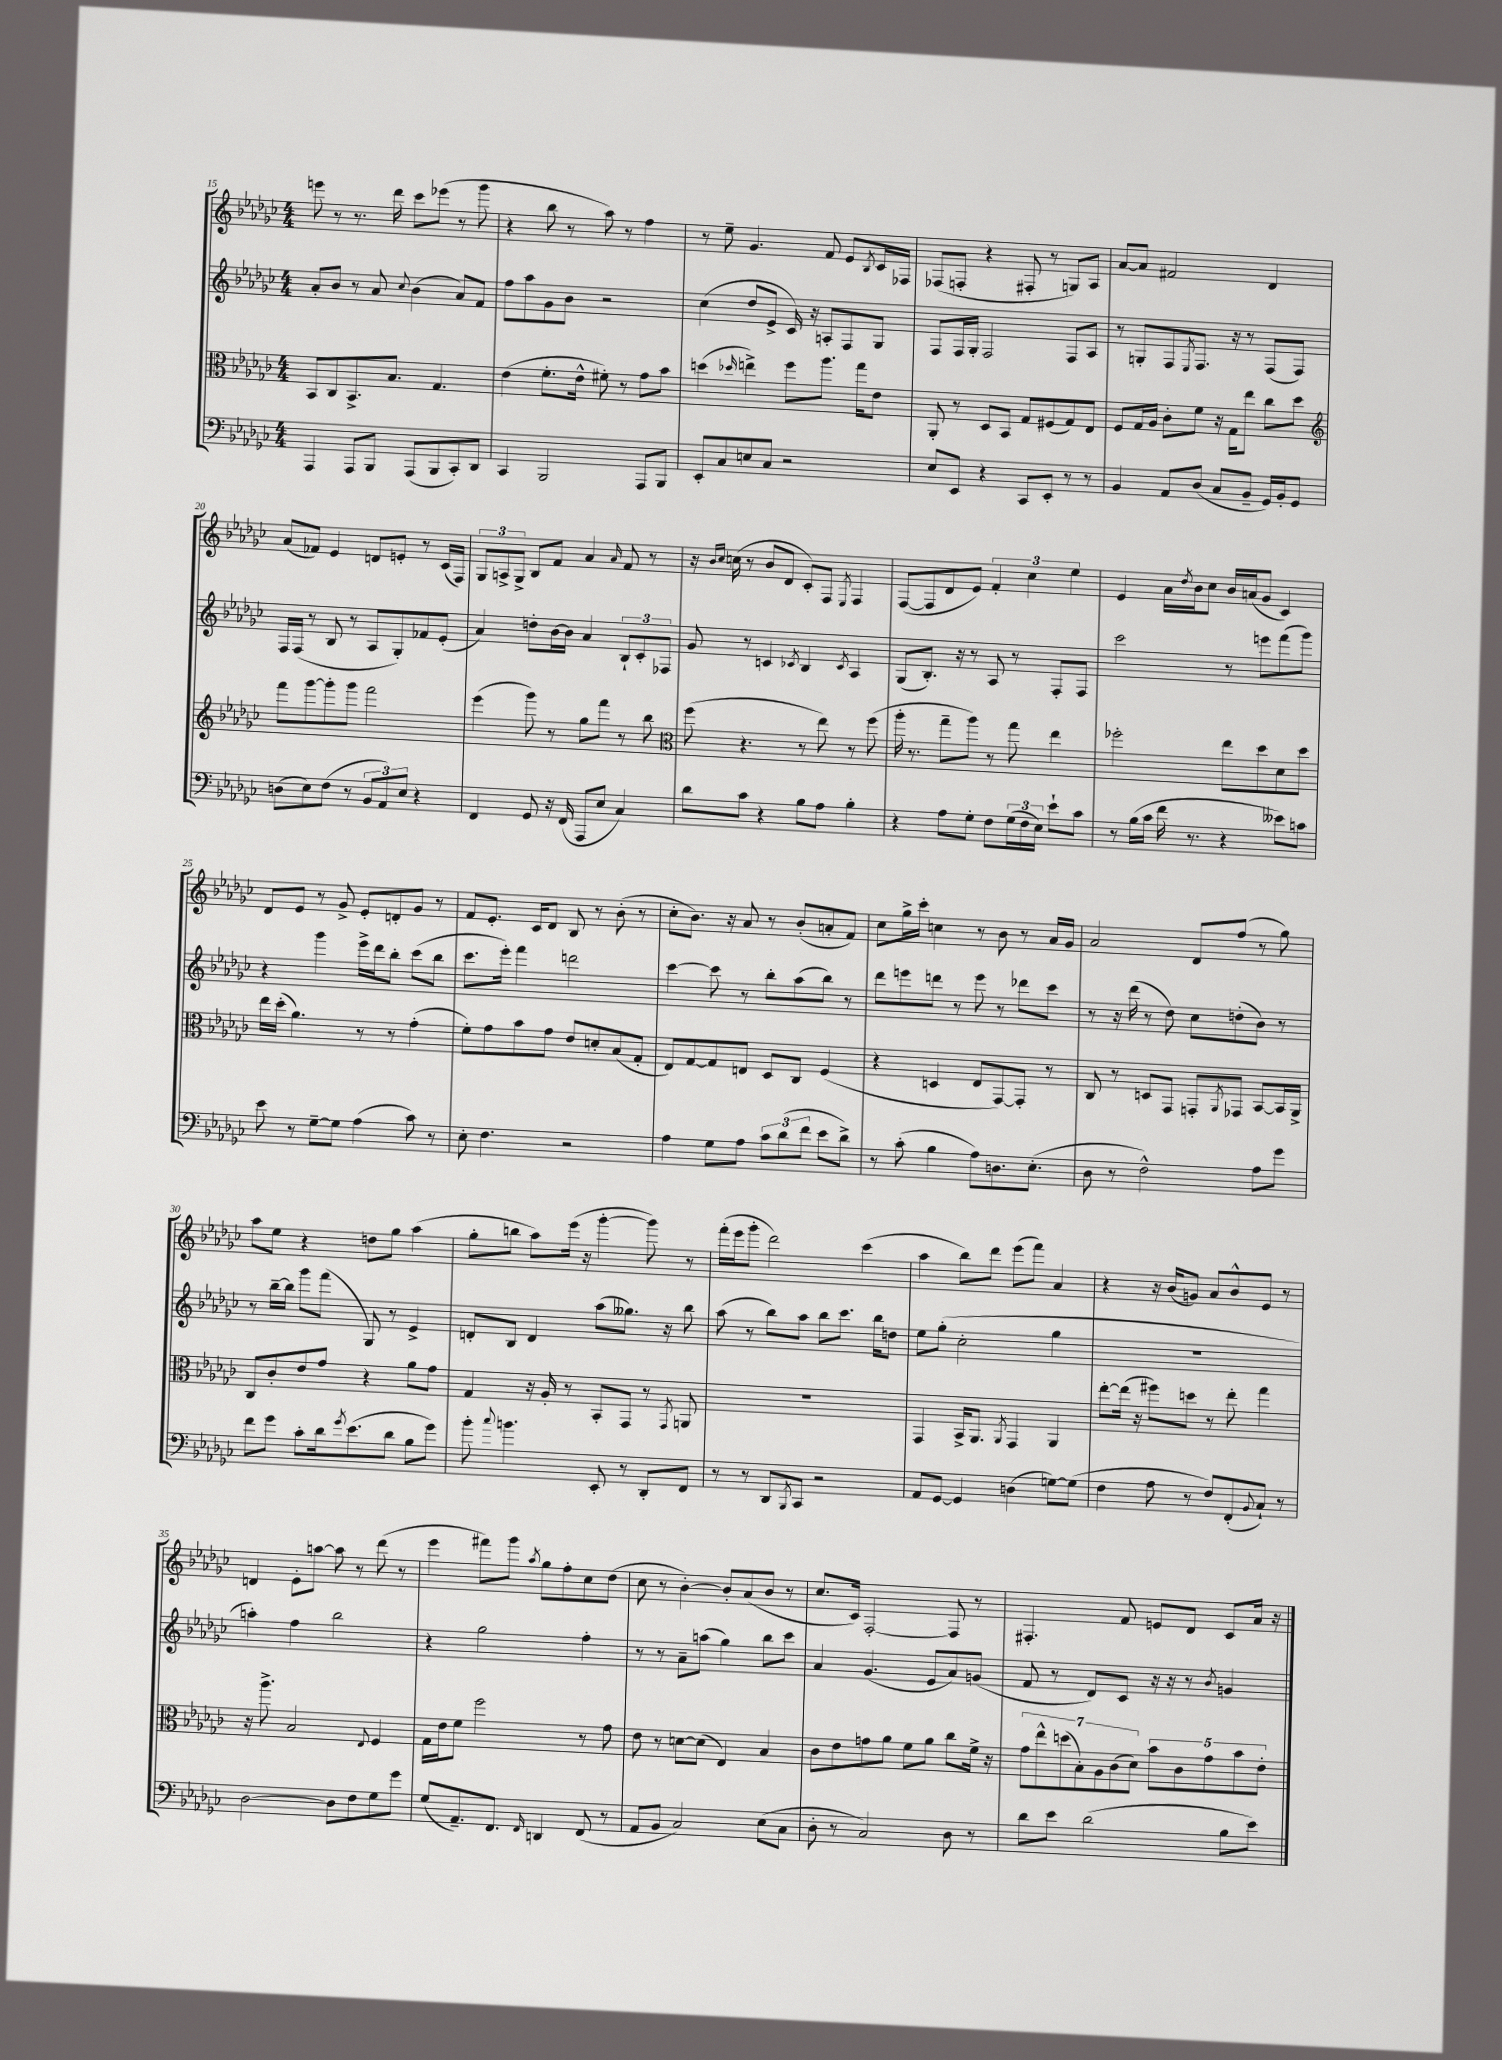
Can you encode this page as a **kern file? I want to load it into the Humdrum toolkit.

**kern	**kern	**kern	**kern
*staff4	*staff3	*staff2	*staff1
*clefF4	*clefC3	*clefG2	*clefG2
*k[b-e-a-d-g-c-]	*k[b-e-a-d-g-c-]	*k[b-e-a-d-g-c-]	*k[b-e-a-d-g-c-]
*M4/4	*M4/4	*M4/4	*M4/4
4AAA-/	8BB-/L	8a-'/L	8eee\
.	8C-/	8b-/J	8r
8AAA-/L	8.BB-^/	8r	8.r
8BBB-/J	.	8a-/	.
.	8.B-/J	.	16ddd-\
.	.	8qqcc-/	.
(8AAA-/L	.	(4b-\	8ccc-\L
8BBB-/	4.G-/	.	(8eee-\J
8CC-'/)	.	8a-/L)	8r
8DD-/J	.	8f/J	8ggg-\
=	=	=	=
4CC-/	(4e-\	8ff\L	4r
.	.	8aa-\	.
2BBB-/	8.f'\L	8g-\	8bb-\
.	.	8b-\J	8r
.	16e-^^\Jk	.	.
.	8f#'\)	2r	8aa-\)
.	8r	.	8r
8AAA-/L	8g-\L	.	4ff\
8BBB-/J	8b-\J	.	.
=	=	=	=
8EE-'/L	(4dd\	(4cc-\	8r
8C-/	.	.	8ee-~\
.	16qqdd-/	.	.
8E/	4ee^\)	8dd-/L	4.g-/
8C-/J	.	8e-^/J	.
2r	8ff\L	16c-/)	.
.	.	16r	.
.	8.aa-\J	8A'/L	8f/
.	.	8F/	8e-/L
.	16gg-\LK	.	.
.	.	.	8qB-/
.	8e-\J	8G-/J	16c-/L
.	.	.	16F-/JJ
=	=	=	=
8E-/L	8AA-'/	8F/L	(8F-/L
8EE-/J	8r	16F/L	8F'/J
.	.	16G-'/JJ	.
4r	8D-/L	2F/	4r
.	8BB-/J	.	.
8CC-/L	8G-/L	.	8F#'/
8EE-'/J	(8F#/	.	8r
8r	8G-/)	8F/L	8G/L)
8r	8E-/J	8A-/J	8A-/J
=	=	=	=
4BB-/	8F/L	8r	[8a-/L
.	16G-/L	8G'/L	8a-/]J
.	16A-/JJ	.	.
8AA-/L	8c-'\L	8F/	2f#/
.	.	8qE-/	.
(8D-/J	8f\J	8.F/J	.
8C-/L	16r	.	.
.	16G-\LK	16r	.
8BB-~/J	8ee-\J	8r	.
16GG-/LL)	8cc-\L	(8F/L	4d-/
16BB-'/J	.	.	.
8GG-/J	8dd-\J	8F/J)	.
=	=	=	=
*	*clefG2	*	*
(8D\L	8fff\L	16F/LL	(8a-/L
.	.	(16F/JJ	.
8E-\)	[8ggg-\	8r	8f-/J)
(8F\J	8ggg-'\]	8B-/	4e-/
8r	8ggg-\J	8r	.
12BB-/L	2fff\	8A-/L	8d/L
12AA-/)	.	.	.
.	.	8G-'/)	8e'/J
12E-/J	.	.	.
4r	.	8f-/	8r
.	.	(8e-'/J	(16c-/LL
.	.	.	16F/JJ)
=	=	=	=
4FF/	(4eee-\	4a-/)	12G-/L
.	.	.	12A^/
.	.	.	12G-^/J
8GG-/	8ggg-\)	8dd'\L	8B-/L
16r	8r	[16b-\L	8f/J
(16FF/	.	16b-\]JJ	.
8AAA-/L	8gg-\L	4a-/	4a-/
8E-/J	8fff\J	.	.
.	.	.	16qqa-/
4C-/)	8r	12B-`/L	8f/
.	.	12c-'/	.
.	8bb-\	.	8r
.	.	12F-/J	.
=	=	=	=
*	*clefC3	*	*
8d-\L	(8ff\	8g-/	16r
.	.	.	16qqb-/LL
.	.	.	16qqcc-/JJ
.	.	.	(16cc\
8c-\J	4.r	8r	8r
4r	.	4c/	8b-/L
.	.	.	8d-/J
.	.	8qc-/	.
8B-\L	8r	4B-/	8c-'/L)
8A-\J	8ee-\)	.	8F/J
.	.	8qc-/	8qE-/
4B-'\	8r	4A-/	4F/
.	(8ff\	.	.
=	=	=	=
4r	16aa-'\	(8G-/L	([8F/L
.	8.r	.	.
.	.	8.B-'/J)	8F/]
8A-\L	8gg-~\L	.	8d-/
.	.	16r	.
8G-'\J	8aa-\J)	8r	8e-/J)
8F\L	8r	8A-/	6f'/
(24G-\L	8gg-\	8r	.
24F\	.	.	6cc-\
24E-\JJ)	.	.	.
8e-`\L	4ee-\	8F'/L	.
.	.	.	6ee-\
8c-\J	.	8F/J	.
=	=	=	=
8r	2ff-'\	2ccc-\	4e-/
(16B-\LL	.	.	.
16c-\JJ	.	.	.
16f\	.	.	16a-\LL
.	.	.	8qdd-/
8.r	.	.	16b-\J
.	.	.	8cc-\J
4r	8ee-\L	8r	16b-/LL
.	.	.	(16a/J
.	8dd-\	8eee\L	8g-/J
8e--\L)	8d-\	(8fff\	4c-/)
8c\J	8dd-\J	8ggg-\J)	.
=	=	=	=
8e-\	16ee-\LL	4r	8d-/L
.	(16dd-'\JJ	.	.
8r	4.a-\)	.	8e-/J
[8G-~\L	.	4ggg-\	8r
8G-\]J	.	.	8g-^/
(4A-\	8r	16eee-^\LL	8e-'/L
.	.	16ddd-\J	.
.	8r	8bb-'\J	8d'/
8c-\)	(4g-'\	(8ccc-\L	8g-/J
8r	.	8bb-\J	8r
=	=	=	=
8E-'\	8f'\L)	8.ccc-\L	8f/L
4.F\	8g-\	.	8.e-'/J
.	.	16eee-'\Jk)	.
.	8b-\	4fff\	.
.	.	.	16c-/LK
.	8g-\J	.	8d-/J
2r	8e-/L	2ddd\	8B-/
.	8d'/	.	8r
.	(8B-/	.	(8b-'\
.	8G-'/J	.	8r
=	=	=	=
4A-\	8E-/L)	[4ccc-\	8cc-'\L
.	[8G-/	.	8.b-\J)
8G-\L	8G-/]	8ccc-\]	.
.	.	.	16r
8A-\J	8E/J	8r	8a-/
12c-\L	8D-/L	8bb-'\L	8r
(12d-\	.	.	.
.	8C-/J	(8aa-\	(8b-'/L
12f\J	.	.	.
8e-\L	(4F/	8bb-\J)	8a'/
8d-^\J)	.	8r	8f/J)
=	=	=	=
8r	4r	8ddd-\L	8cc-\L
(8c-'\	.	8eee\	16gg-^\L
.	.	.	16ccc-'\JJ
4B-\	4D/	8ddd\J	4cc\
.	.	8r	.
8A-\L)	8E-/L	8eee\	8r
8.D\	[8GG-/)	8r	8b-\
.	8GG-'/]J	8ddd-\L	8r
(8.E-'\J	.	.	.
.	8r	8ccc-\J	16a-/LL
.	.	.	16g-/JJ
=	=	=	=
8D-\	8C-/	8r	2a-/
8r	8r	16r	.
.	.	(16ddd-\	.
2F^^\)	8D/L	8r	.
.	8GG-/J	8dd-\)	.
.	8GG'/L	8cc-\L	8d-/L
.	8qAA-/	.	.
.	8GG-/J	(8dd'\	(8ff/J
8A-\L	[8BB-/L	8b-\J)	8r
8g-\J	16BB-/]L	8r	8gg-\)
.	16AA-^/JJ	.	.
=	=	=	=
8f\L	8C-/L	8r	8aa-\L
8g-\J	8c-'/	[16bb-~\LL	8ee-\J
.	.	16bb-\]JJ	.
8c-'\L	8e-/	8ggg-\L	4r
16d-\k	8g-/J	(8fff\J	.
8qg-/	.	.	.
(8.e-\	.	.	.
.	4r	8G-/)	8dd\L
8d-\J	.	8r	8gg-\J
8B-\L	8a-\L	4e-^/	(4aa-\
8g-\J)	8g-\J	.	.
=	=	=	=
8b-'\	4G-/	8d'/L	8gg-'\L
8qqcc-/	.	.	.
4.b\	.	8B-/J	8bb\J
.	16r	4d/	8aa-\L)
.	16A-'/	.	.
.	8r	.	(16eee-\Jk
.	.	.	16r
8EE-'/	8BB-'/L	(8aa-\L	[4ggg-'\
8r	8GG-/J	8.gg--\J)	.
8DD-'/L	8r	.	8ggg-\])
.	.	16r	.
.	8qGG-/	.	.
8FF/J	8AA/	8bb-\	8r
=	=	=	=
8r	1r	(8aa-\	(16fff'\LL
.	.	.	16eee-\J
8r	.	8r	8ggg-'\J
8DD-/L	.	8bb-\L)	2ddd-\)
8qBBB-/	.	.	.
8CC-/J	.	8aa-\J	.
2r	.	8bb-\L	.
.	.	8.ccc-\J	.
.	.	.	(4ccc-\
.	.	16bb-\LK	.
.	.	8dd\J	.
=	=	=	=
8AA-/L	4GG-/	8ee-\L	4aa-\
[8GG-/J	.	(8gg-'\J	.
4GG-/]	16BB-^/LK	2cc-'\	8bb-\L)
.	8.AA-/J	.	.
.	.	.	8ddd-\J
.	8qAA-/	.	.
(4D\	4GG-/	.	(8eee-\L
.	.	.	8fff\J)
[8G\L)	4AA-/	4gg-\	4a-/
(8G\]J	.	.	.
=	=	=	=
4F\	[8ee-'\L	1r	4r
.	(16ee-\]Jk	.	.
.	16r	.	.
8A-\	8ff#\L)	.	16r
.	.	.	(16b-/LK
8r	8dd\J	.	8g/J)
8F/L)	8r	.	8a-/L
(8FF'/	8ee-'\	.	8b-^^/
8qqBB-/	.	.	.
8C-`/J)	4gg-\	.	8e-/J
8r	.	.	8r
=	=	=	=
[2D-\	16r	4aa'\)	4d/
.	8.aa-^\	.	.
.	2B-/	4ff\	8e-'\L
.	.	.	[8aa\J
8D-\]L	.	2bb-\	8aa\]
8F\	.	.	8r
.	8qqE-/	.	.
8G-\	4F/	.	(8ddd-\
8g-\J	.	.	8r
=	=	=	=
(8G-/L	16G-\LL	4r	4eee-\
.	16e-\J	.	.
8.AA-~/)	8f\J	.	.
.	2ff\	2gg-\	8fff#\L)
8.FF/J	.	.	.
.	.	.	8ggg-\J
16qqFF/	.	.	8qaa-/
4DD/	.	.	8gg-\L
.	.	.	8ff'\
(8FF/	8r	4ff'\	8cc-\
8r	8g-\	.	(8dd-\J
=	=	=	=
8AA-/L	8e-\	8r	8cc-\
8BB-/J	8r	8r	8r
2C-/)	[8d\L	8a-~\L	[4b-'\)
.	(8d\]J	(8aa\J	.
.	4E-/)	4gg-\)	8b-'/]L
.	.	.	(8a-/
(8E-\L	4B-/	8bb-\L	8b-/J
8C-\J	.	8ccc-\J	8r
=	=	=	=
8D-'\	8c-\L	4a-/	8.cc-/L
8r	8e-\	.	.
.	.	.	16c-/Jk)
2C-/)	8g\	(4.g-/	[2F'/
.	8a-\J	.	.
.	8f\L	.	.
.	8a-\J	8e-/L	.
8D-\	8cc-\L	8a-/)	8F/]
8r	16f^\Jk	(8g/J	8r
.	16r	.	.
=	=	=	=
8d-\L	14g-\L	8f/	4.F#'/
.	14ee-^^\	.	.
8e-\J	.	8r	.
.	(14dd\	.	.
.	14B-'\)	.	.
(2d-\	.	8d-/L)	.
.	14A-\	.	.
.	(14c-\	.	.
.	.	8c-/J	8f/
.	14d-\J)	.	.
.	10b-\L	16r	8e/L
.	.	16r	.
.	10c-\	.	.
.	.	8r	8d-/J
.	10g-\	.	.
.	.	8qb-/	.
8B-\L	.	4g/	8c-/L
.	10b-\	.	.
8e-\J)	.	.	16a-/Jk
.	10e-'\J	.	.
.	.	.	16r
==	==	==	==
*-	*-	*-	*-
